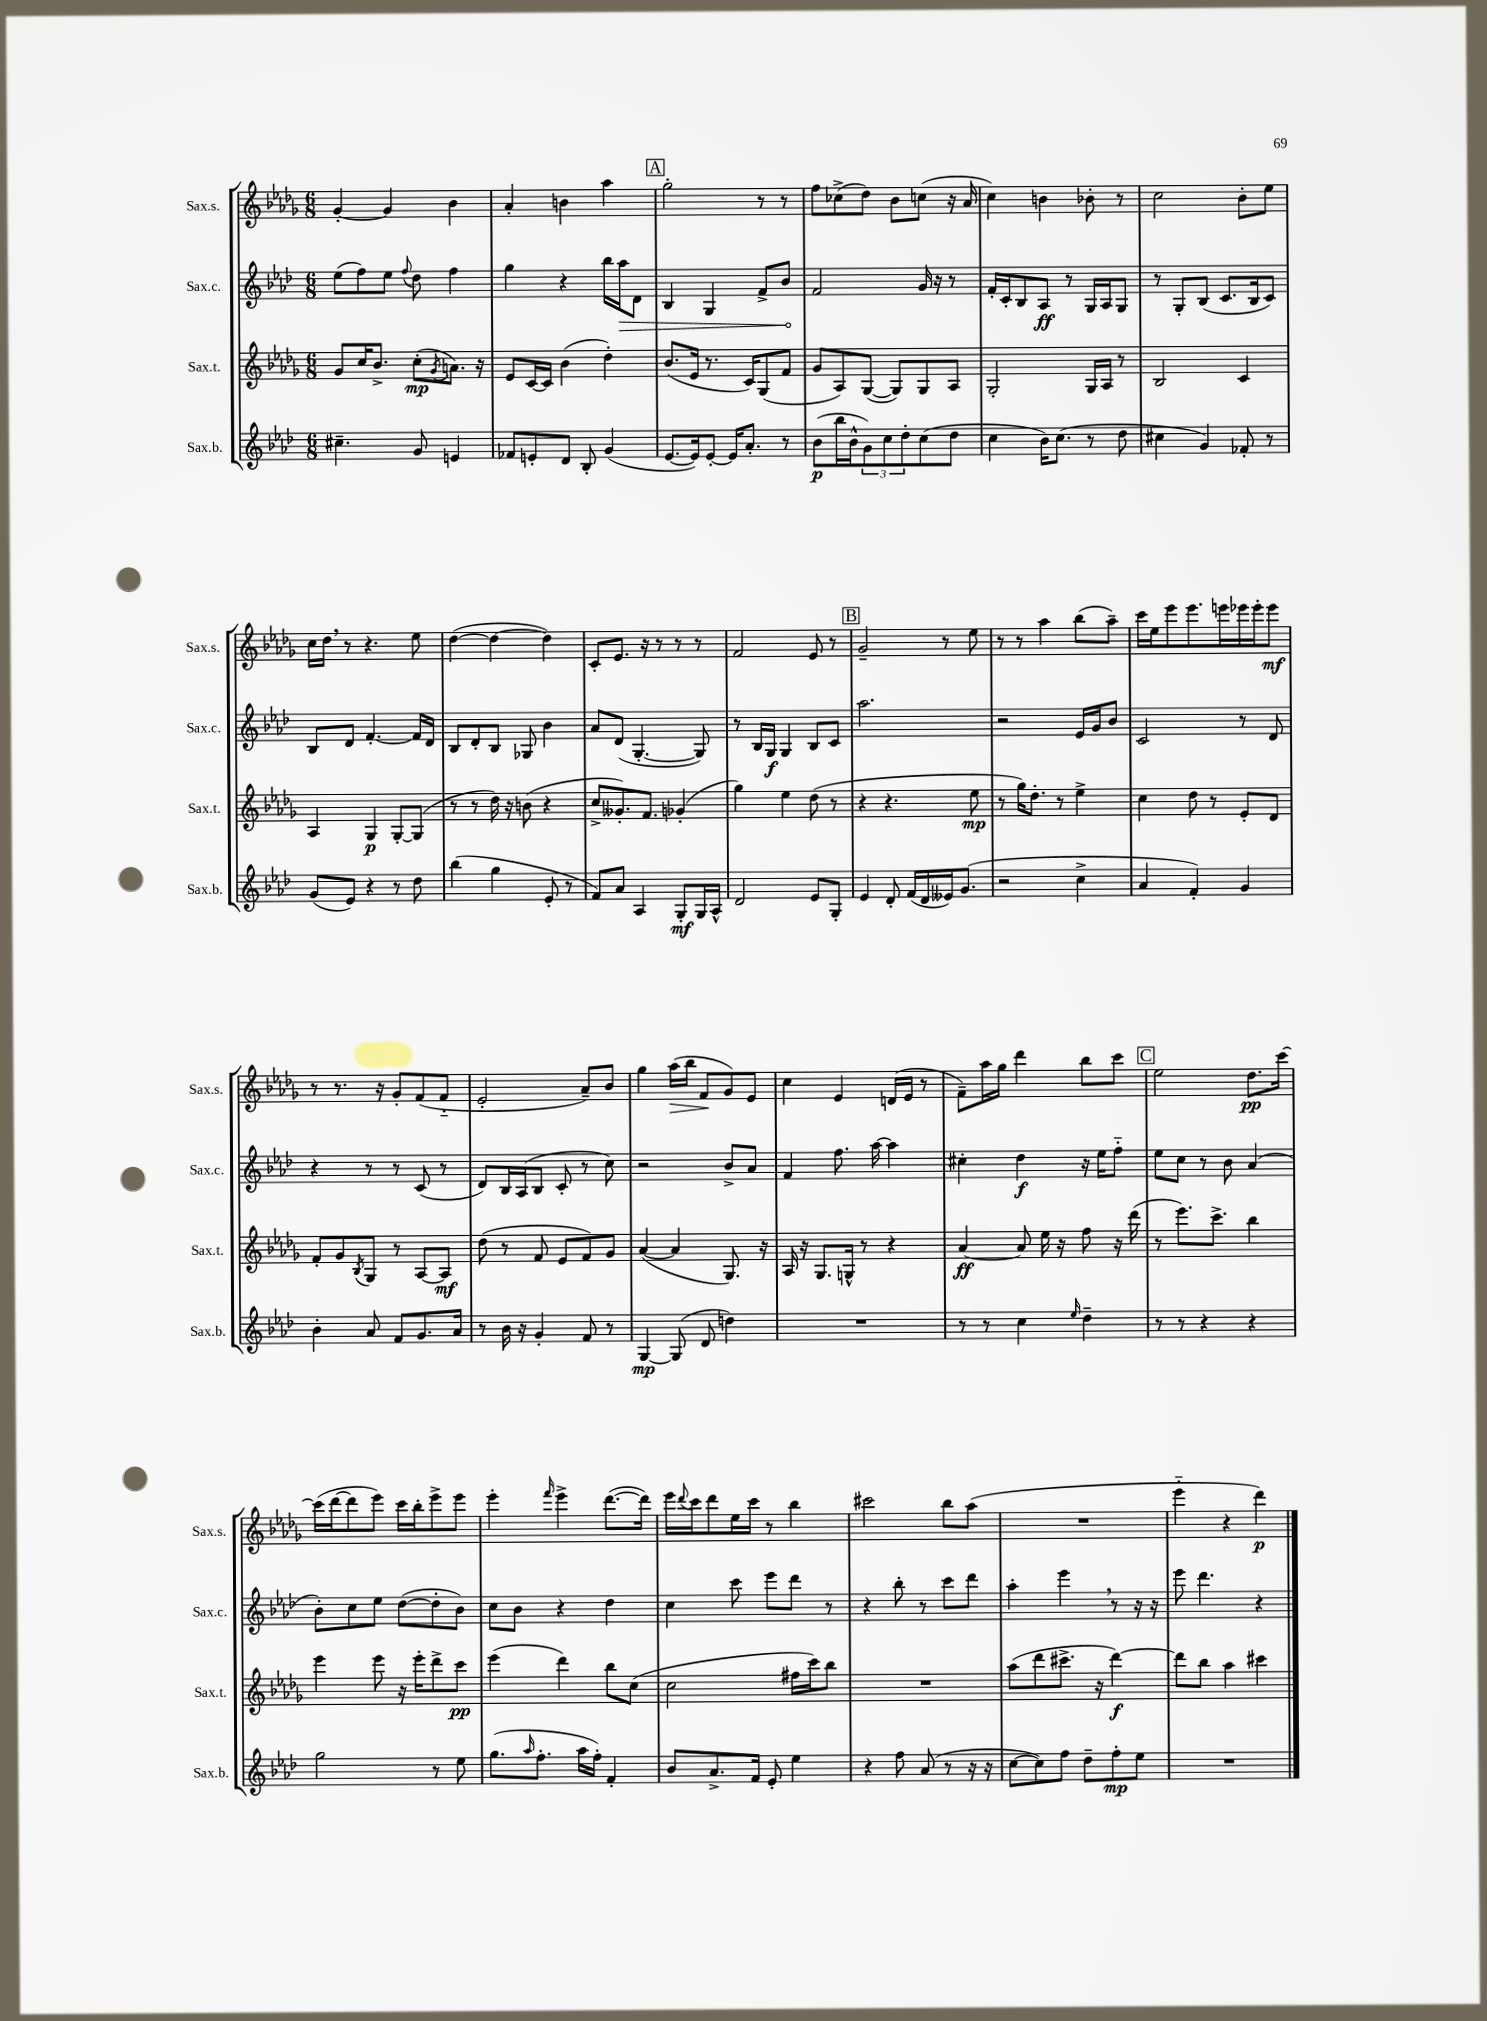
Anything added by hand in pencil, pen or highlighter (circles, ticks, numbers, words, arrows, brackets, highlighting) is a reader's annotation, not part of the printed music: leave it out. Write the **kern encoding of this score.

**kern	**kern	**kern	**kern
*staff4	*staff3	*staff2	*staff1
*clefG2	*clefG2	*clefG2	*clefG2
*k[b-e-a-d-]	*k[b-e-a-d-g-]	*k[b-e-a-d-]	*k[b-e-a-d-g-]
*M6/8	*M6/8	*M6/8	*M6/8
4.cc#~	8g-	(8ee-	[4g-'
.	16cc	8ff)	.
.	8.b-^	.	.
.	.	8ee-	4g-]
.	.	8qqff	.
8g	(8cc'	8dd-	.
.	8qg-	.	.
4e	8.a)	4ff	4b-
.	16r	.	.
=	=	=	=
8f-	8e-	4gg	4a-'
8e'	[16c	.	.
.	16c]	.	.
8d-	(4b-	4r	4b
8B-'	.	.	.
(4g	4dd-')	16bb-	4aa-
.	.	16aa-	.
.	.	8d-	.
=	=	=	=
[8.e-	(8.b-	4B-	2gg-'
16e-])	16e-	.	.
[8e-'	8.r	4G	.
16e-]	.	.	.
8.a-'	16c)	.	.
.	(8G-	8f^	8r
8r	8f	8b-	8r
=	=	=	=
(8b-	8g-	2f	8ff
16bb-	8A-)	.	(8cc-^
16b-^^	.	.	.
12g)	([8G-	.	8dd-)
12cc	.	.	.
.	8G-])	.	8b-
12dd-'	.	.	.
(8cc	8G-	16g	(8cc
.	.	16r	.
8dd-	8A-	8r	16r
.	.	.	16a-
=	=	=	=
4cc	2G-'	16f'	4cc)
.	.	16c'	.
.	.	8B-	.
16b-)	.	8A-	4b
(8.cc	.	.	.
.	.	8r	.
8r	16G-	16G	8b-'
.	16A-	16A-	.
8dd-	8r	8G	8r
=	=	=	=
4cc#	2B-	8r	2cc
.	.	8G'	.
4g)	.	(8B-	.
.	.	8.c	.
8f-'	4c	.	8b-'
.	.	16B-	.
8r	.	8c)	8ee-
=	=	=	=
(8g	4A-	8B-	16cc
.	.	.	16dd-
8e-)	.	8d-	8r
4r	4G-	[4.f'	4.r
8r	[8G-'	.	.
8dd-	(8G-]	16f]	8ee-
.	.	16d-	.
=	=	=	=
(4bb-	8r	8B-	([4dd-
.	8r	8d-'	.
4gg	16dd-)	8B-	4dd-_
.	16r	.	.
.	(8b	8G-	.
8e-'	4r	4b-	4dd-])
8r	.	.	.
=	=	=	=
8f)	8cc^	8a-	8c'
8a-	8.g--')	(8d-	8.e-
4A-	.	[4.G'	.
.	8.f	.	16r
.	.	.	8r
8G'	(4g-'	.	8r
16G	.	8G])	8r
16A-^^	.	.	.
=	=	=	=
2d-	4gg-)	8r	2f
.	.	16B-	.
.	.	16G	.
.	4ee-	4G	.
8e-	(8dd-	8B-	8e-
8G'	8r	8c	8r
=	=	=	=
4e-	4r	2.aa-	2g-~
8d-'	4.r	.	.
(16f	.	.	.
16d-	.	.	.
16e--)	.	.	8r
(8.g	.	.	.
.	8ee-	.	8ee-
=	=	=	=
2r	8r	2r	8r
.	16gg-)	.	8r
.	8.dd-'	.	.
.	.	.	4aa-
.	8r	.	.
4cc^	4ee-^	16e-	(8bb-
.	.	16g	.
.	.	8b-	8aa-~)
=	=	=	=
4a-	4cc	2c	16ccc
.	.	.	16ee-
.	.	.	8eee-
4f')	8dd-	.	8.eee-
.	8r	.	.
.	.	.	16eee
4g	8e-'	8r	16eee-
.	.	.	16eee-'
.	8d-	8d-	8eee-
=	=	=	=
4b-'	8f'	4r	8r
.	8g-	.	8.r
.	8qB-	.	.
8a-	8G-	8r	.
.	.	.	16r
8f	8r	8r	8g-'
8.g	[8A-	(8c	(8f
.	8A-]	8r	8f'~
16a-	.	.	.
=	=	=	=
8r	(8dd-	8d-)	2e-'
16b-	8r	16B-	.
16r	.	(16A-	.
4g'	8f	8B-	.
.	8e-	8c'	.
8f	8f)	8r	8a-~)
8r	8g-	8cc)	8b-
=	=	=	=
[4G	([4a-	2r	4gg-
(8G]	4a-]	.	(16aa-
.	.	.	16bb-
8d-	.	.	8f
4dd)	8.G-)	8b-^	8g-)
.	.	8a-	8e-
.	16r	.	.
=	=	=	=
2.r	16A-	4f	4cc
.	16r	.	.
.	8.G-	.	.
.	.	8.ff	4e-
.	16G^^	.	.
.	8r	.	.
.	.	[16aa-	.
.	4r	4aa-]	(16d
.	.	.	16e-
.	.	.	8r
=	=	=	=
8r	[4a-	4cc#'	8f~)
8r	.	.	16aa-
.	.	.	16gg-
4cc	8a-]	4dd-	4ddd-
.	16ee-	.	.
.	16r	.	.
16qqee-	.	.	.
4dd-~	8ff	16r	8bb-
.	.	16ee-	.
.	16r	8ff'~	8ccc
.	(16ddd-	.	.
=	=	=	=
8r	8r	8ee-	2ee-
8r	8.eee-)	8cc	.
4r	.	8r	.
.	8.ccc^	.	.
.	.	8b-	.
4r	4bb-	(4a-	8.dd-
.	.	.	[16ccc
=	=	=	=
2gg	4eee-	8b-')	(16ccc]
.	.	.	[16ddd-
.	.	8cc	8ddd-]
.	8eee-	8ee-	8eee-)
.	16r	([8dd-	16ccc
.	16eee-'	.	16bb-'
8r	8ddd-^	8dd-']	8eee-^
8ee-	8ccc	8b-)	8eee-
=	=	=	=
(8.gg	(4eee-	8cc	4eee-'
.	.	8b-	.
16qqaa-	.	.	.
8.ff'	.	.	.
.	.	.	16qqfff
.	4ddd-)	4r	4eee-^
16aa-	.	.	.
16ff')	.	.	.
4f'	8bb-	4dd-	([8.ddd-
.	(8cc	.	.
.	.	.	16ddd-])
=	=	=	=
8b-	2cc	4cc	16eee-
.	.	.	8qqddd-
.	.	.	16ccc
8.a-^	.	.	8ddd-
.	.	8ccc	16ee-
16f	.	.	16ccc
8e-'	.	8eee-	8r
4ee-	16ff#	8ddd-	4bb-
.	16ccc)	.	.
.	8bb-	8r	.
=	=	=	=
4r	2.r	4r	2ccc#
8ff	.	8bb-'	.
(8a-	.	8r	.
8r	.	8ccc	8bb-
16r	.	8ddd-	(8aa-
16r	.	.	.
=	=	=	=
[8cc	(8aa-	4aa-'	2.r
8cc])	8ddd-	.	.
8ff	8.ccc#^	4eee-	.
8dd-~	.	.	.
.	16r	.	.
8ff'	[4ddd-)	8r	.
8ee-	.	16r	.
.	.	16r	.
=	=	=	=
2.r	8ddd-]	8eee-	4eee-'~
.	8bb-	4.ddd-	.
.	4aa-	.	4r
.	4ccc#	4r	4ddd-)
==	==	==	==
*-	*-	*-	*-
